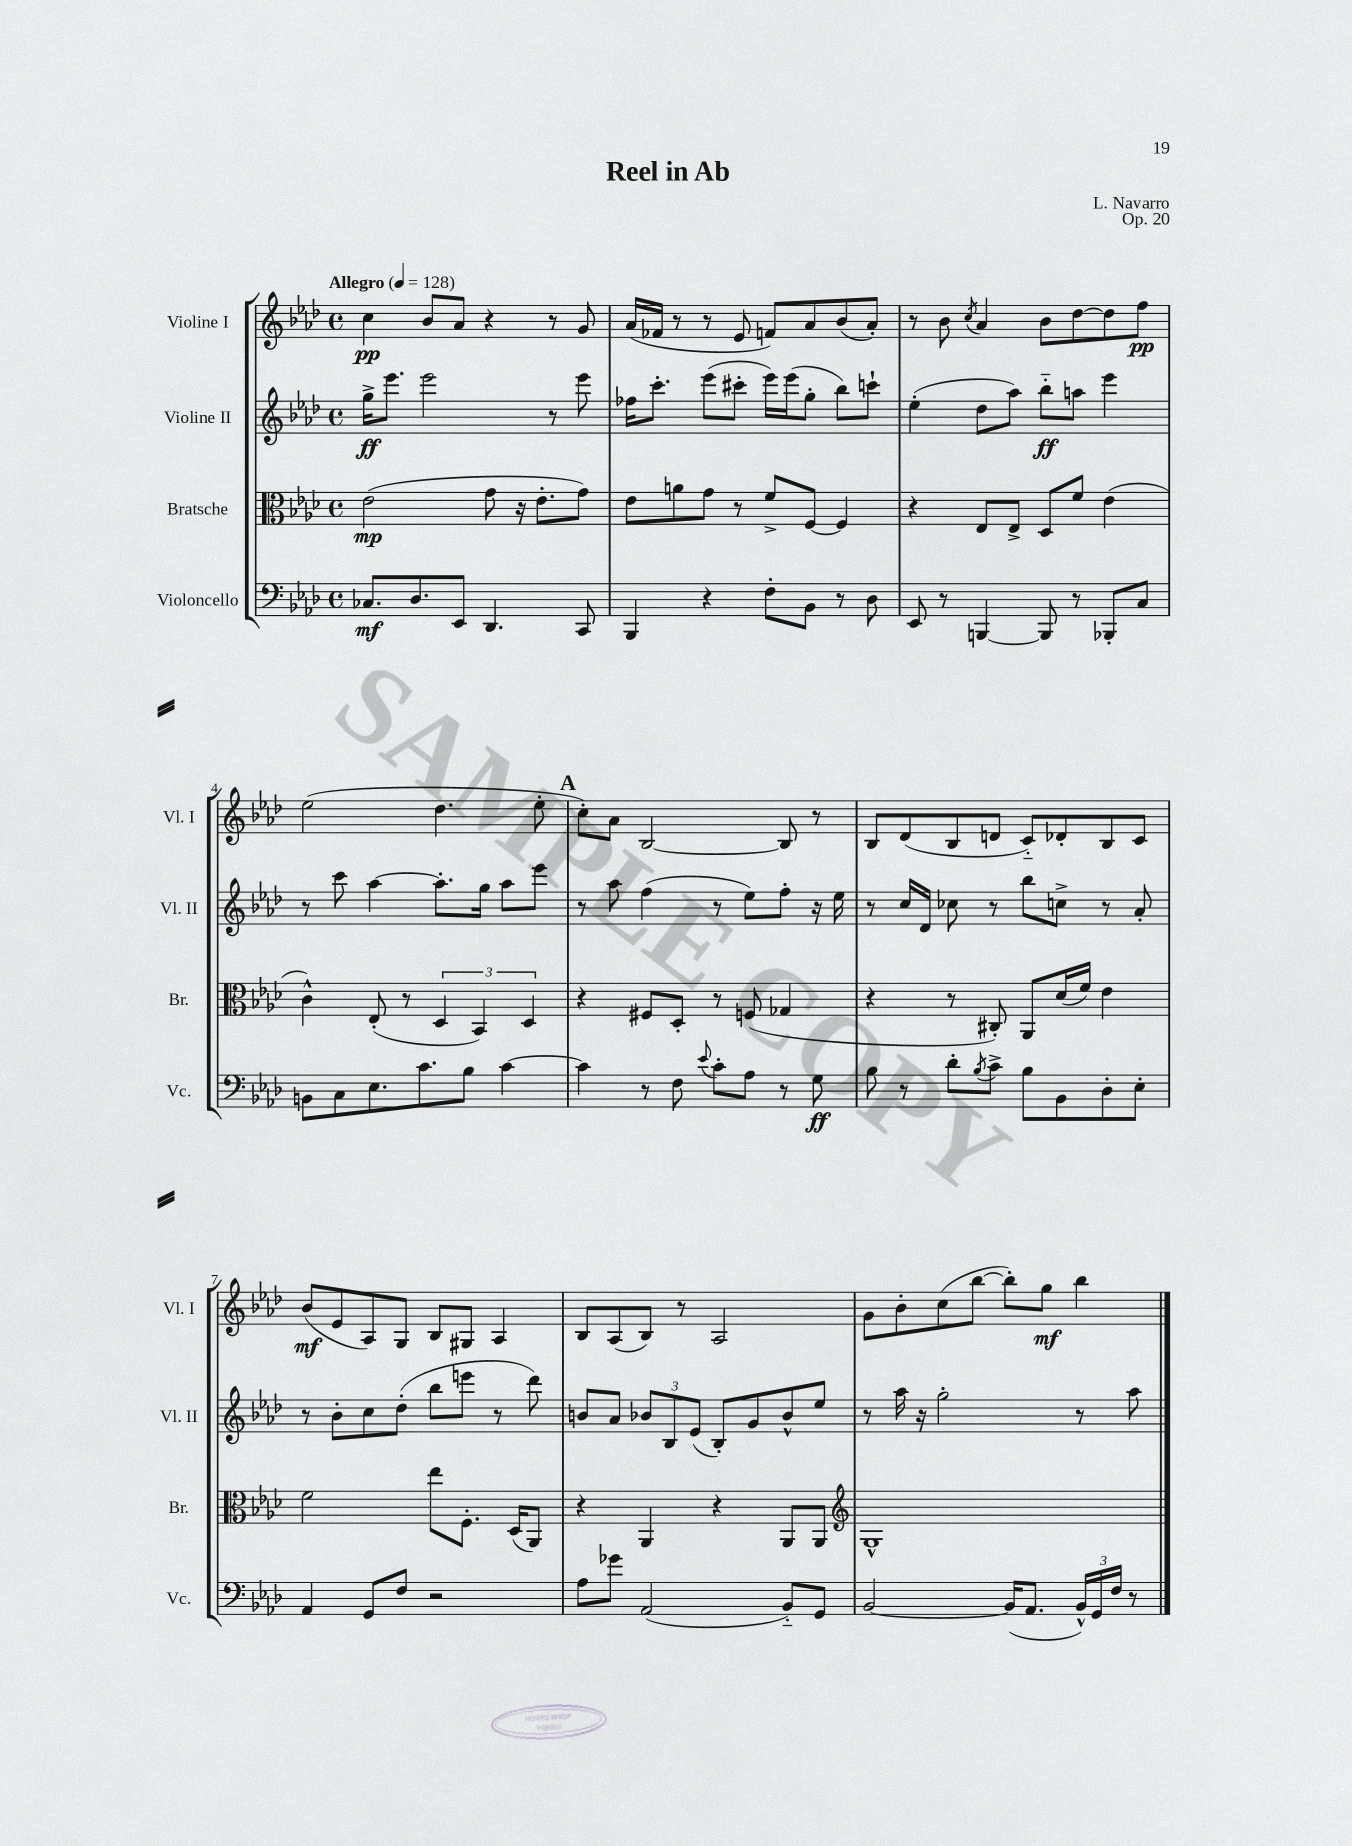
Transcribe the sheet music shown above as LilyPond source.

\header { title = "Reel in Ab" composer = "L. Navarro" opus = "Op. 20" }
<<
\new StaffGroup <<
\new Staff = "s0" \with { instrumentName = "Violine I" shortInstrumentName = "Vl. I" } {
    \clef treble \key aes \major \defaultTimeSignature \time 4/4 \tempo "Allegro" 4 = 128
    c''4\pp bes'8 aes'8 r4 r8 g'8 |
    aes'16( fes'16 r8 r8 ees'8 f'8) aes'8 bes'8( aes'8-.) |
    r8 bes'8 \acciaccatura { c''8 } aes'4 bes'8 des''8~ des''8 f''8\pp |
    ees''2( des''4. ees''8-. |
    \mark \markup { \bold "A" } c''8-.) aes'8 bes2~ bes8 r8 |
    bes8 des'8( bes8 d'8 c'8-_) des'8-. bes8 c'8 |
    bes'8\mf( ees'8 aes8) g8 bes8 gis8 aes4 |
    bes8 aes8( bes8) r8 aes2 |
    g'8 bes'8-. c''8( bes''8~ bes''8-.) g''8\mf bes''4 \bar "|." |
}
\new Staff = "s1" \with { instrumentName = "Violine II" shortInstrumentName = "Vl. II" } {
    \clef treble \key aes \major \defaultTimeSignature \time 4/4
    g''16->\ff ees'''8. ees'''2 r8 ees'''8 |
    fes''16 c'''8.-. ees'''8( cis'''8-. ees'''16) ees'''16( g''8-. bes''8) c'''8-! |
    ees''4-.( des''8 aes''8) bes''8-_\ff a''8 ees'''4 |
    r8 c'''8 aes''4~ aes''8.-. g''16 aes''8 ees'''8 |
    \mark \markup { \bold "A" } r8 aes''8 f''4( r8 ees''8) f''8-. r16 ees''16 |
    r8 c''16 des'16 ces''8 r8 bes''8 c''8-> r8 aes'8-. |
    r8 bes'8-. c''8 des''8-.( bes''8 e'''8 r8 des'''8) |
    b'8 aes'8 \tuplet 3/2 { bes'8 bes8 ees'8( } bes8-.) g'8 bes'8-^ ees''8 |
    r8 aes''16 r16 g''2-. r8 aes''8 \bar "|." |
}
\new Staff = "s2" \with { instrumentName = "Bratsche" shortInstrumentName = "Br." } {
    \clef alto \key aes \major \defaultTimeSignature \time 4/4
    ees'2\mp( g'8 r16 ees'8.-. g'8) |
    ees'8 a'8 g'8 r8 f'8-> f8~ f4 |
    r4 ees8 ees8-> des8 f'8 ees'4( |
    c'4-^) ees8-.( r8 \tuplet 3/2 { des4 bes,4) des4 } |
    \mark \markup { \bold "A" } r4 fis8 des8-. r8 f8( ges4 |
    r4 r8 cis8-.) aes,8 des'16( f'16) ees'4 |
    f'2 ees''8 f8.-. des16( aes,8) |
    r4 aes,4 r4 aes,8 aes,8 |
    \clef treble g1-^ \bar "|." |
}
\new Staff = "s3" \with { instrumentName = "Violoncello" shortInstrumentName = "Vc." } {
    \clef bass \key aes \major \defaultTimeSignature \time 4/4
    ces8.\mf des8. ees,8 des,4. c,8 |
    bes,,4 r4 f8-. bes,8 r8 des8 |
    ees,8 r8 b,,4~ b,,8 r8 bes,,8-. c8 |
    b,8 c8 ees8. c'8. bes8 c'4~ |
    \mark \markup { \bold "A" } c'4 r8 f8 \appoggiatura { ees'8 } c'8-. aes8 r8 g8\ff |
    bes8 r8 des'8-. \acciaccatura { bes8 } c'8-> bes8 bes,8 des8-. ees8-. |
    aes,4 g,8 f8 r2 |
    aes8 ges'8 aes,2( bes,8-_) g,8 |
    bes,2~ bes,16( aes,8. \tuplet 3/2 { bes,16-^) g,16 f16 } r8 \bar "|." |
}
>>
>>
